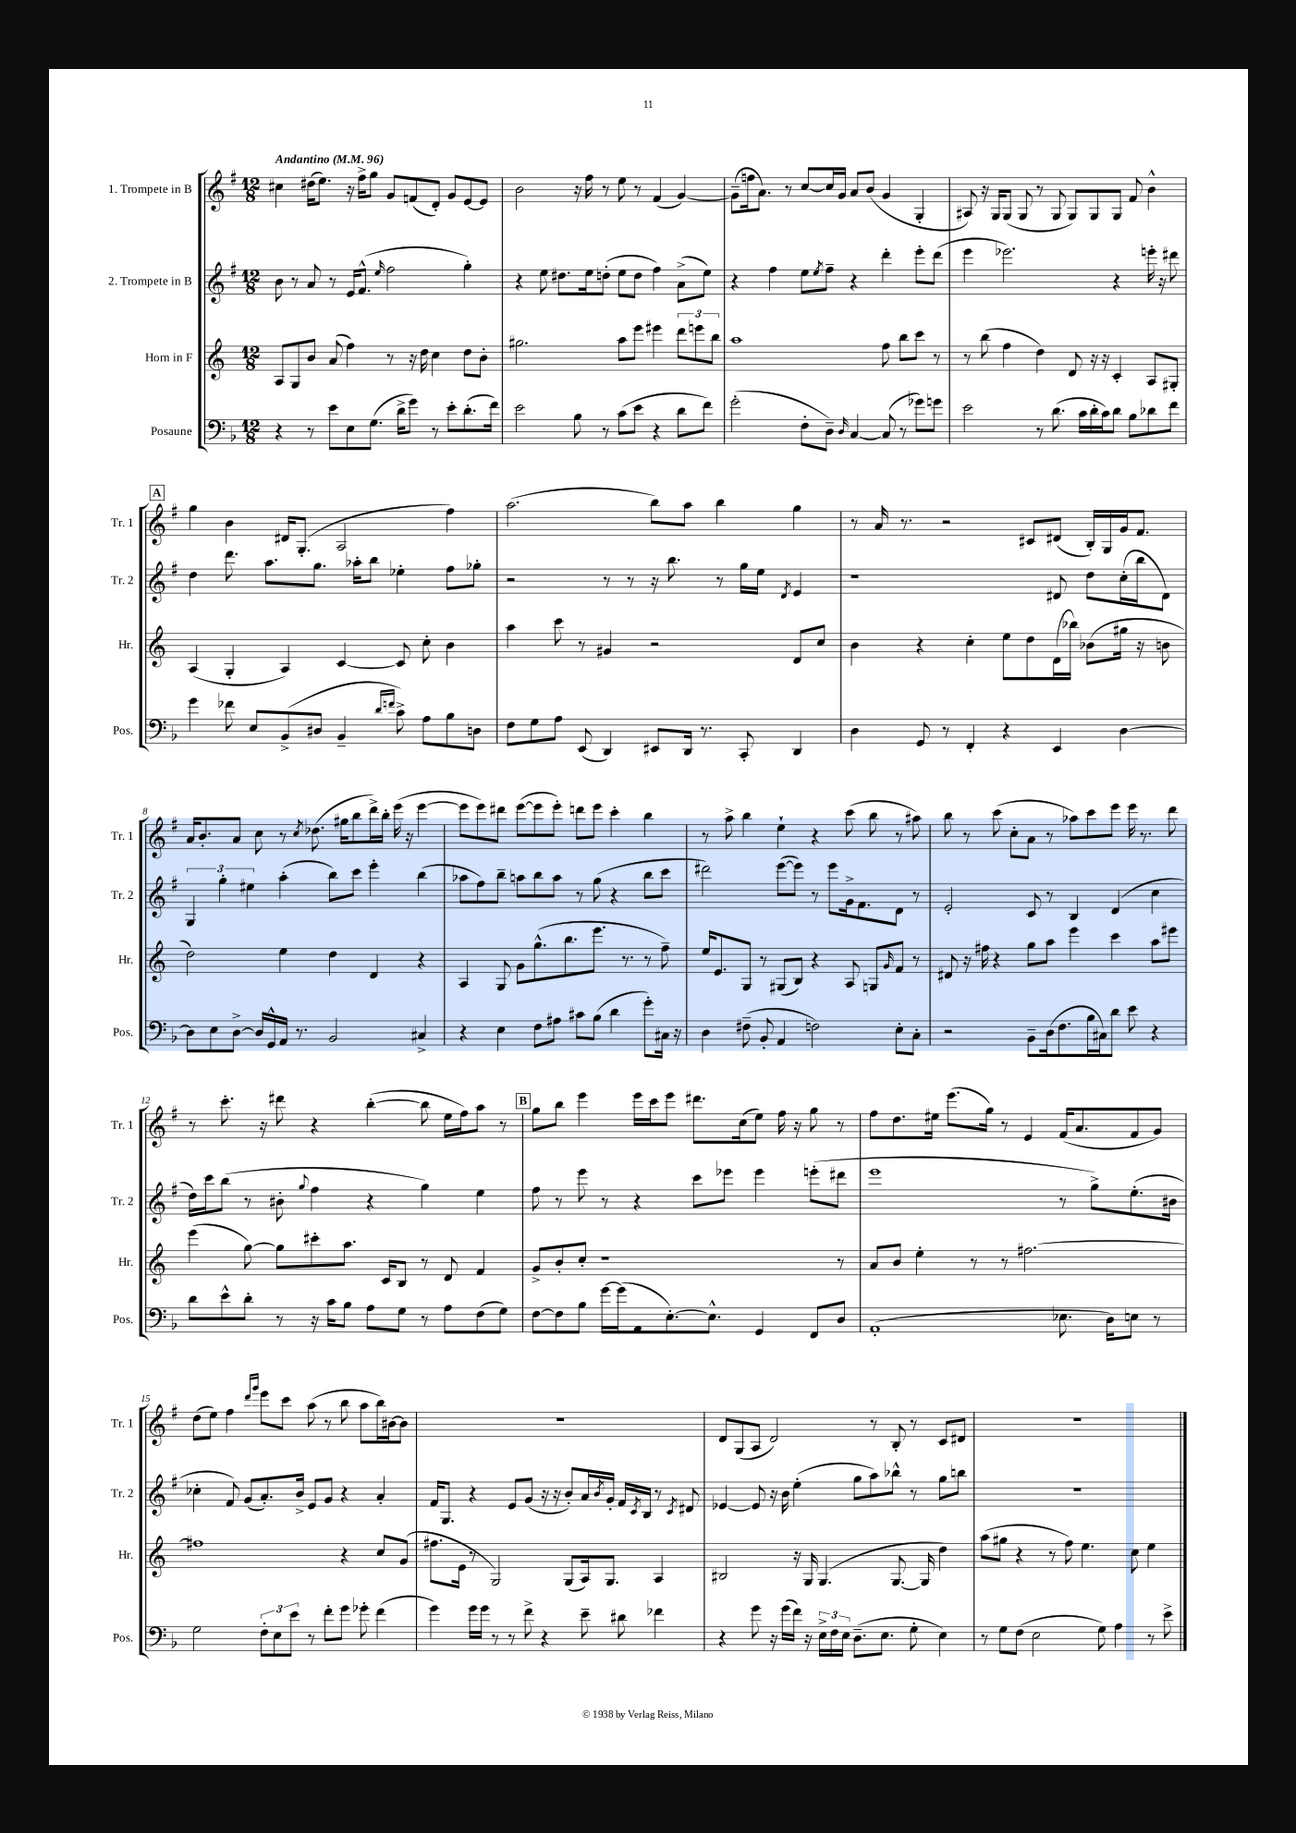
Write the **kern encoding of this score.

**kern	**kern	**kern	**kern
*part4	*part3	*part2	*part1
*staff4	*staff3	*staff2	*staff1
*I"Posaune	*I"Horn in F	*I"2. Trompete in B	*I"1. Trompete in B
*I'Pos.	*I'Hr.	*I'Tr. 2	*I'Tr. 1
*clefF4	*clefG2	*clefG2	*clefG2
*k[b-]	*k[]	*k[f#]	*k[f#]
*M12/8	*M12/8	*M12/8	*M12/8
*MM96	*MM96	*MM96	*MM96
=1	=1	=1	=1
!	!	!	!LO:TX:a:B:t=Andantino
4r	8A/L	8b\	4cc#X\
.	8G/	8r	.
8r	8b/J	8a/	(16dd#X\KL
.	.	.	8.ee\J)
8e\L	(8a/	8r	.
8E\	4ff\)	16e/KL	16r
.	.	(8.f#^^/J	16ff#^\KL
(8.G\J	.	.	8gg\J
.	.	16qqee/	.
.	8r	2ff#\	8g/L
16d^\KL	.	.	.
8g\J)	16r	.	(8fn/
.	16dd\	.	.
8r	4cc\	.	8d'/J)
8e'\L	.	.	8g/L
(8.d'\	8dd\L	4gg'\)	[8e/
.	8b'\J	.	8e/J]
16f\Jk)	.	.	.
=2	=2	=2	=2
2e\	2.gg#X\	4r	2b\
.	.	8ee\	.
.	.	8.dd#X\L	.
8B-\	.	.	16r
.	.	16ee\k	16ff#\
8r	.	(8ddn'\J	8r
(8c\L	8aa\L	8ee\L	8ee\
8e\J	8eee\J	8dd\J	8r
4r	4eee#X\	4ff#\)	(4f#/
8d\L	12ddd\L	(8a^\L	[4g/)
.	12eeen\	.	.
8f\J)	.	8ee\J)	.
.	12bb\J	.	.
=3	=3	=3	=3
(2g'\	1aa	4r	(8g~\L]
.	.	.	16ffn\k
.	.	.	8.a\J)
.	.	4ff#\	.
.	.	.	8r
8F'\L	.	8ee\L	[8cc/L
.	.	8qee/	.
8D~\J)	.	8ff#~\J	16cc/L]
.	.	.	16g/JJ
16qqD/	.	.	.
[4C/	.	4r	8a/L
.	.	.	(8b/J
(8C/]	8ff\	4ddd'\	4g/
8r	8bb\L	.	.
8g-X\L)	8ccc\J	8eee'\L	4G'/
8gn\J	8r	(8ddd\J	.
=4	=4	=4	=4
2e\	8r	4eee\	8A#X/)
.	(8bb\	.	16r
.	.	.	16G/KL
.	4ff\	2.eee-X\)	(8G/J
.	.	.	8G/
8r	4dd\)	.	8r
(8.d\	.	.	8G/
.	8d/	.	8G/L)
16c\LL	.	.	.
16d'\	16r	.	8G/
16c\J)	16r	.	.
8d\J	4c'/	4r	8G/J
8B-\L	.	.	8f#/
8d-X\	8A/L	16eeen'\	4b^^\
.	.	16r	.
8f\J	8G#X'/J	8ddd#X\	.
!!LO:LB:g=z
!!LO:REH:place=s1:t=A
=5	=5	=5	=5
4g\	(4A/	4dd\	4gg\
8f-X\	4G'/	8.ddd\	4b\
8E/L	.	.	.
.	.	8.aa\L	.
(8BB-^/	4A/)	.	16d#X/KL
.	.	.	(8.G'/J
8D#X/J	.	8.gg\J	.
4BB-~/	[4c/	.	2A/
.	.	16aa-X'\KL	.
.	.	8bb\J	.
16qqd/LL	.	.	.
16qqfn/JJ	.	.	.
8c^\)	8c/]	4ee-X'\	.
8A\L	8cc'\	.	.
8B-\	4b\	8ff#\L	4ff#\)
8Dn\J	.	8gg-X'\J	.
=6	=6	=6	=6
8F\L	4aa\	2r	(2.aa\
8G\	.	.	.
8A\J	8ccc\	.	.
(8EE/	8r	.	.
4DD/)	4g#X/	8r	.
.	.	8r	.
8EE#X/L	2r	16r	8bb\L)
.	.	8.bb\	.
16DD/Jk	.	.	8aa\J
8.r	.	.	.
.	.	8r	4bb\
8CC'/	.	16gg\LL	.
.	.	16ee\JJ	.
.	.	8qd/	.
4DD/	8d/L	4e/	4gg\
.	8cc/J	.	.
=7	=7	=7	=7
4D\	4b\	1r	8r
.	.	.	16a/
.	.	.	8.r
8GG/	4r	.	.
8r	.	.	2r
4FF'/	4cc'\	.	.
4r	8ee\L	.	.
.	8dd\	.	8c#X/L
4EE/	(16d\L	8d#X/	(8d#X/J
.	16bb-X\JJ)	.	.
.	(8b-X\L	8dd\L	16B'/LL)
.	.	.	16G/
[4D\	16gg#X\Jk	(16cc'\L	16g/J
.	16r	16bb\J	8.f#/J
.	8bn\	8d#\J)	.
!!LO:LB:g=z
=8	=8	=8	=8
8D\L]	2dd\)	6G/	16a/KL
.	.	.	8.b'/
8E\	.	.	.
.	.	6gg'\	.
[8D^\J	.	.	8a/J
.	.	6ee#X\	.
16D/LL]	.	.	8cc\
16GG^^/	.	.	.
16AA/JJ	4ee\	(4aa'\	8r
8.r	.	.	.
.	.	.	8qcc/
.	.	.	(8.dd-X\
2BB-/	4dd\	8bb\L)	.
.	.	.	16gg#X\KL
.	.	8ccc\J	8bb\
.	4d/	4eee'\	16ddd^\L)
.	.	.	16bb'\JJ
.	.	.	(16eee\
.	.	.	16r
4C#X^/	4r	(4bb\	[4eee\
=9	=9	=9	=9
4r	4A/	8aa-X\L	8eee\L]
.	.	8ff#\)	8eee\)
4E\	8G/	8bb~\J	8ddd#X\J
.	8g\L	8aan\L	([8eee\L
8F\L	(8.gg^^\	8bb\	8eee\]
8A#X\J	.	8aa\J	8eee'\J)
.	8.bb\	.	.
8c#X\L	.	8r	8dddn\L
(8B-\J	8.eee\J	(8gg\	8eee\J
4d\	.	4r	4ccc'\
.	8.r	.	.
8g'\L)	8r	8bb\L	4bb\
16C#X\Jk	8ff~\)	8ccc\J	.
16r	.	.	.
=10	=10	=10	=10
4D\	16ee/KL	2ddd#X\)	8r
.	8.e/	.	.
.	.	.	8aa^\
(8F#X~\	8G/J	.	4bb\
8BB-'/	8r	.	.
4AA/	(8G#X/L	([8eee\L	4ee`\
.	8B/J)	8eee\J])	.
2Fn\)	4r	8r	4r
.	.	8eee\L	.
.	8A/	16g^\k	(8ccc\
.	.	8.f#\	.
.	8Gn/L	.	8bb\
.	16qqg/	.	.
8E'\L	8f/J	8d\J	8r
8C'\J	8r	8r	8aa#X\)
=11	=11	=11	=11
2r	8d#X/	2e'/	8bb\
.	16r	.	8r
.	16ff#X\	.	.
.	4r	.	(8ccc\
.	.	.	8cc'\L
8BB-~\L	8gg\L	8c/	8a\J
(16D\k	8aa\J	8r	8r
8.F\	.	.	.
.	4eee\	4B/	8aa-X\L)
16B-\L	.	.	8ccc\
16C#X\J)	.	.	.
8d\J	4ccc\	(4d/	8eee\J
8e\	.	.	16eee\
.	.	.	8.r
4r	8aa\L	4cc\	.
.	8eee#X\J	.	8ddd\
!!LO:LB:g=z
=12	=12	=12	=12
8d\L	(4eee\	16dd\LL)	8r
.	.	16ccc\J	.
8e^^\	.	(8bb\J	8.ccc'\
8d'\J	[8gg\)	8r	.
.	.	.	16r
8r	8gg\L]	8b#X'\	8ddd#X\
.	.	8qqgg/	.
16r	8ccc#X'\	4ff#\	4r
16c\KL	.	.	.
8B-\J	8.aa\J	.	.
8A\L	.	4r	([4bb'\
.	16c/KL	.	.
8G\J	8B/J	.	.
8r	8r	4gg\)	8bb\]
8A\L	8d/	.	16ee\LL
.	.	.	16ff#\J)
(8F\	4f/	4ee\	8aa\J
8G\J)	.	.	8r
!!LO:REH:place=s1:t=B
=13	=13	=13	=13
[8F\L	8g^/L	8ff#\	8gg\L
8F\]	8b'/	8r	8bb\J
8B-\J	8cc'/J	8eee\	4eee\
[16g\LL	1r	8r	.
(16g\J]	.	.	.
8AA\	.	4r	16eee\LL
.	.	.	16ccc\J
[8.E'\)	.	.	8eee\J
.	.	8ccc\L	8.ddd#X\L
8.E^^\J]	.	.	.
.	.	8eee-X\J	.
.	.	.	(16cc\k
4GG/	.	4eee-\	8ee\J)
.	.	.	16ff#\
.	.	.	16r
8FF/L	.	(8eeen'\L	8gg\
8D/J	8r	8ddd#X\J	8r
=14	=14	=14	=14
(1AA'	8a/L	1eee	8ff#\L
.	8b/J	.	8.dd\
.	4ee'\	.	.
.	.	.	16ee#X\Jk
.	.	.	(8.eee\L
.	8r	.	.
.	.	.	16gg\Jk)
.	8r	.	8r
.	[2.ff#X\	.	4e/
8.E-X\	.	8r	(16f#/KL
.	.	.	8.a/
.	.	8gg^\L)	.
16D\KL)	.	.	.
8En\J	.	(8.ee'\	8f#/
8r	.	.	8g/J)
.	.	16b#X\Jk	.
!!LO:LB:g=z
=15	=15	=15	=15
2G\	1ff#X]	4cc-X'\	(8dd\L
.	.	.	8ee\J)
.	.	8f#/)	4ff#\
.	.	(8g/L	.
.	.	.	16qqddd/LL
.	.	.	16qqggg/JJ
12F'\L	.	8.a'/)	8eee\L
12E\	.	.	.
.	.	.	8ccc\J
12e\J	.	.	.
.	.	16b^/Jk	.
8r	.	8e/L	(8aa\
8f'\L	.	8g/J	8r
8g\J	4r	4r	8bb\
8g-X'\	.	.	8aa\L
(4f\	8cc/L	4a'/	16bb\L)
.	.	.	[16b#X\J
.	(8g/J	.	8b#\J]
=16	=16	=16	=16
4g\)	8.ff#X\L	16f#/KL	1.r
.	.	8.G/J	.
.	16e\Jk	.	.
16g\LL	8r	4r	.
16g\JJ	.	.	.
8r	2G/)	.	.
8r	.	8e/L	.
8f^\	.	(8g/J	.
4r	.	16r	.
.	.	16r	.
.	(8G/L	8b'/L)	.
8e~\	16A/k)	16a/L	.
.	.	8qb/	.
.	8.G/J	16g'/JJ	.
8d#X\	.	16f#/LL	.
.	.	8qc/	.
.	.	16B/JJ	.
4f-X\	4A/	8r	.
.	.	8qc/	.
.	.	8d#X/	.
=17	=17	=17	=17
4r	2B#X/	[4e-X/	8d/L
.	.	.	(8G/
8g\	.	8e-/]	8A/J
16r	.	16r	2d/)
(16g\LL	.	16b\	.
16f\JJ)	16r	(4ee'\	.
16r	16G/	.	.
24E^\LL	(4.G/	.	.
24F\	.	.	.
24E\JJ	.	.	.
(8.D~\L	.	8gg\L	.
.	.	8aa\)	8r
8.E\J	.	.	.
.	[8.G/	8bb-X^^\J	8B'/
8G'\	.	8r	8r
.	16G/]	.	.
4E\)	4dd\)	8gg\L	8c/L
.	.	8bbn\J	8d#X/J
=18	=18	=18	=18
8r	(8aa\L	1.r	1.r
8G\L	8gg#X\J	.	.
(8F\J	4r	.	.
2E\	.	.	.
.	8r	.	.
.	8ff\)	.	.
.	4.ee\	.	.
8G\)	.	.	.
4A\	.	.	.
.	8cc\	.	.
8r	4ee\	.	.
8e^\	.	.	.
==	==	==	==
*-	*-	*-	*-
